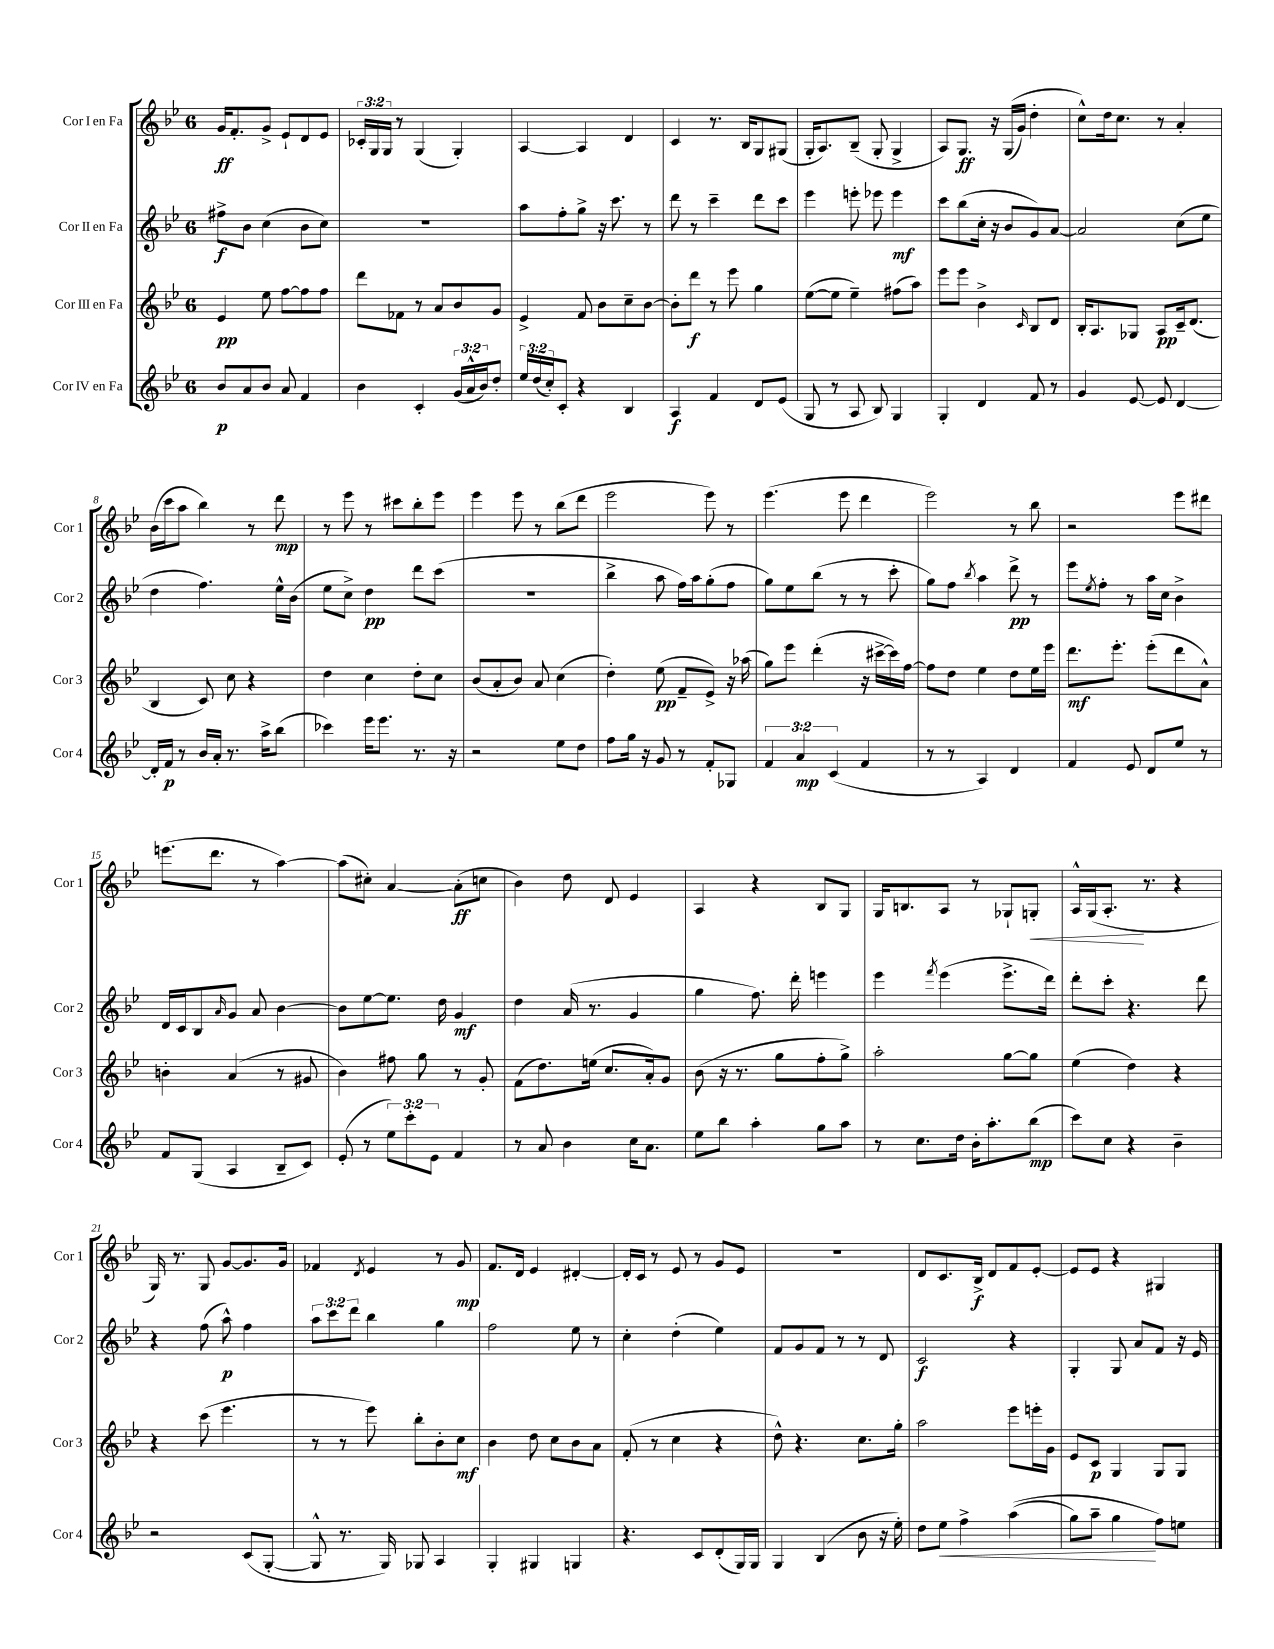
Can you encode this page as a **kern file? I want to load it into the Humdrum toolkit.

**kern	**kern	**kern	**kern
*staff4	*staff3	*staff2	*staff1
*clefG2	*clefG2	*clefG2	*clefG2
*k[b-e-]	*k[b-e-]	*k[b-e-]	*k[b-e-]
*M6/8	*M6/8	*M6/8	*M6/8
8b-/L	4e-/	8ff#^\L	16g/LK
.	.	.	8.f'/
8a/	.	8b-\J	.
8b-/J	8ee-\	(4cc\	8g^/J
8a/	[8ff\L	.	8e-`/L
4f/	8ff\]	8b-\L	8d/
.	8ff\J	8cc\J)	8e-/J
=	=	=	=
4b-\	8ddd\L	2.r	24c-'/LL
.	.	.	24G/
.	.	.	24G/JJ
.	8f-\J	.	8r
4c'/	8r	.	(4G/
.	8a/L	.	.
(24g/LL	8b-/	.	4G'/)
24a^^/	.	.	.
24b-/J)	.	.	.
8dd'/J	8g/J	.	.
=	=	=	=
24ee-/LL	4e-^/	8aa\L	[4A/
(24dd/	.	.	.
24cc'/J)	.	.	.
8c'/J	.	8ff'\	.
4r	8f/	8gg^\J	4A/]
.	8b-\L	16r	.
.	.	8.ccc\	.
4B-/	8cc~\	.	4d/
.	[8b-\J	8r	.
=	=	=	=
4A/	8b-'\]L	8ddd\	4c/
.	8ddd\J	8r	.
4f/	8r	4ccc~\	8.r
.	8eee-\	.	.
.	.	.	16B-/LK
8d/L	4gg\	8ddd\L	8G/
(8e-/J	.	8ccc\J	(8G#/J
=	=	=	=
8G/	([8ee-\L	4eee-\	16G'/LK
.	.	.	8.A/)
8r	8ee-\]J	.	.
8A/	4ee-~\)	8eee'\	(8B-~/J
8B-/)	.	8eee-\	8G'/
4G/	(8ff#\L	4eee-\	4G^/
.	8aa\J)	.	.
=	=	=	=
4G'/	8eee-\L	8ccc\L	8A/L)
.	8eee-\J	(8bb-\	8.G/J
4d/	4b-^\	16cc'\Jk	.
.	.	16r	16r
.	.	8b-/L	&((16G/LL
.	.	.	16g/JJ)
.	16qqc/	.	.
8f/	8B-/L	8g/)	4dd'\
8r	8d/J	[8a/J	.
=	=	=	=
4g/	16B-'/LK	2a/]	8cc^^\L&)
.	8.A/	.	.
.	.	.	16dd\k
.	.	.	8.cc\J
[8e-/	8G-/J	.	.
8e-/]	8A/L	.	8r
[4d/	16c~/k	(8cc\L	4a'/
.	(8.d/J	.	.
.	.	8ee-\J	.
=	=	=	=
16d'/]LL	4B-/	4dd\	(16b-\LL
16f/JJ	.	.	16ccc\J
8r	.	.	8aa\J
16b-/LL	8c/)	4.ff\)	4bb-\)
16a'/JJ	.	.	.
8.r	8cc\	.	.
.	4r	.	8r
16aa^\LK	.	.	.
(8bb-\J	.	16ee-^^\LL	8ddd\
.	.	(16b-\JJ	.
=	=	=	=
4ccc-\)	4dd\	8ee-\L	8r
.	.	8cc^\J)	8eee-\
16eee-\LK	4cc\	4dd\	8r
8.eee-\J	.	.	.
.	.	.	8ccc#\L
8.r	8dd'\L	8ddd\L	8bb-'\
.	8cc\J	(8ccc\J	8eee-\J
16r	.	.	.
=	=	=	=
2r	(8b-/L	2.r	4eee-\
.	8a'/	.	.
.	8b-/J)	.	8eee-\
.	8a/	.	8r
8ee-\L	(4cc\	.	(8bb-\L
8dd\J	.	.	8ddd\J
=	=	=	=
8ff\L	4dd'\)	4bb-^\	2eee-\
16gg\Jk	.	.	.
16r	.	.	.
8g/	(8ee-\	8aa\	.
8r	8f~/L	16ff\LL)	.
.	.	16aa\J	.
8f'/L	8e-^/J)	(8gg'\	8eee-\)
8G-/J	16r	8ff\J	8r
.	(16aa-\	.	.
=	=	=	=
6f/	8gg\L)	8gg\L)	(4.eee-\
.	8eee-\J	8ee-\	.
6a/	.	.	.
.	(4ddd'\	(8bb-\J	.
(6c/	.	.	.
.	.	8r	8eee-\
4f/	16r	8r	4ddd\
.	[16ccc#^\LL	.	.
.	16ccc#\])	8ccc'\	.
.	[16ff\JJ	.	.
=	=	=	=
8r	8ff\]L	8gg\L)	2eee-\)
8r	8dd\J	8ff\J	.
.	.	8qbb-/	.
4A/)	4ee-\	4aa\	.
4d/	8dd\L	8ddd^\	8r
.	16ee-\L	8r	8bb-\
.	16eee-\JJ	.	.
=	=	=	=
4f/	8.ddd\L	8eee-\L	2r
.	.	8qee-/	.
.	.	8ff'\J	.
.	8.eee-'\J	.	.
8e-/	.	8r	.
8d/L	(8eee-'\L	16aa\LL	.
.	.	16cc\JJ	.
8ee-/J	8ddd\	4b-^\	8eee-\L
8r	8a^^\J)	.	8ddd#\J
=	=	=	=
8f/L	4b'\	16d/LL	(8.eee\L
.	.	16c/J	.
(8G/J	.	8B-/	.
.	.	.	8.ddd\J
.	.	16qqa/	.
4A/	(4a/	8g/J	.
.	.	8a/	8r
8B-~/L	8r	[4b-\	[4aa\)
8c/J)	8g#/	.	.
=	=	=	=
(8e-'/	4b-\)	8b-\]L	(8aa\]L
8r	.	[8ee-\	8cc#'\J)
12ee-\L)	8ff#\	8.ee-\]J	[4a/
12ccc'\	.	.	.
.	8gg\	.	.
12e-\J	.	.	.
.	.	16dd\	.
4f/	8r	4g/	(8a'\]L
.	8g'/	.	8cc\J
=	=	=	=
8r	(8f\L	4dd\	4b-\)
8a/	8.dd\)	.	.
4b-\	.	(16a/	8dd\
.	(16ee\Jk	8.r	.
.	8.cc/L	.	8d/
16cc\LK	.	4g/	4e-/
8.a\J	16a'/k)	.	.
.	8g/J	.	.
=	=	=	=
8ee-\L	(8b-\	4gg\	4A/
8bb-\J	16r	.	.
.	8.r	.	.
4aa'\	.	8.ff\)	4r
.	8gg\L	.	.
.	.	16ddd'\	.
8gg\L	8ff'\	4eee\	8B-/L
8aa\J	8gg^\J)	.	8G/J
=	=	=	=
8r	2aa'\	4eee-\	16G/LK
.	.	.	8.B/
8.cc\L	.	.	.
.	.	8qfff/	.
.	.	(4eee-\	8A/J
16dd\Jk	.	.	.
16b-'\LK	.	.	8r
8.aa'\	.	.	.
.	[8gg\L	8.eee-^\L	8G-`/L
(8bb-\J	8gg\]J	.	8G'/J
.	.	16ddd\Jk)	.
=	=	=	=
8ccc\L)	(4ee-\	8ddd'\L	16A^^/LL
.	.	.	(16G/J
8cc\J	.	8ccc'\J	8.A'/J
4r	4dd\)	4.r	.
.	.	.	8.r
4b-~\	4r	.	4r
.	.	8ddd\	.
=	=	=	=
2r	4r	4r	16G/)
.	.	.	8.r
.	(8ccc\	(8ff\	8G/
.	4.eee-\	8aa^^\)	[8g/L
(8c/L	.	4ff\	8.g/]
[8G'/J	.	.	.
.	.	.	16g/Jk
=	=	=	=
8G^^/]	8r	12aa\L	4f-/
.	.	12ccc\	.
8.r	8r	.	.
.	.	12ddd\J	.
.	.	.	8qd/
.	8eee-\)	4bb-\	4e-/
16G/)	.	.	.
8G-/	8bb-'\L	.	.
4A/	8b-'\	4gg\	8r
.	8cc\J	.	8g/
=	=	=	=
4G'/	4b-\	2ff\	8.f/L
.	.	.	16d/Jk
4G#/	8dd\	.	4e-/
.	8cc\L	.	.
4G/	8b-\	8ee-\	[4d#'/
.	8a\J	8r	.
=	=	=	=
4.r	(8f'/	4cc'\	16d#'/]LL
.	.	.	16c/JJ
.	8r	.	8r
.	4cc\	(4dd'\	8e-/
8c/L	.	.	8r
(8d'/	4r	4ee-\)	8g/L
16G/L)	.	.	8e-/J
16G/JJ	.	.	.
=	=	=	=
4G/	8dd^^\)	8f/L	2.r
.	4.r	8g/	.
(4B-/	.	8f/J	.
.	.	8r	.
8b-\	8.cc\L	8r	.
16r	.	8d/	.
16ee-'\)	16gg'\Jk	.	.
=	=	=	=
8dd\L	2aa\	2c/	8d/L
8ee-\J	.	.	8.c/
4ff^\	.	.	.
.	.	.	16B-^/Jk
.	.	.	8d/L
&((4aa\	8eee-\L	4r	8f/
.	16eee'\L	.	[8e-'/J
.	16g\JJ	.	.
=	=	=	=
8gg\L)	8e-/L	4G'/	8e-/]L
8aa~\J	8c/J	.	8e-/J
4gg\	4G/	8G/	4r
.	.	8a/L	.
8ff\L&)	8G/L	8f/J	4G#/
8ee\J	8G/J	16r	.
.	.	16e-/	.
==	==	==	==
*-	*-	*-	*-
